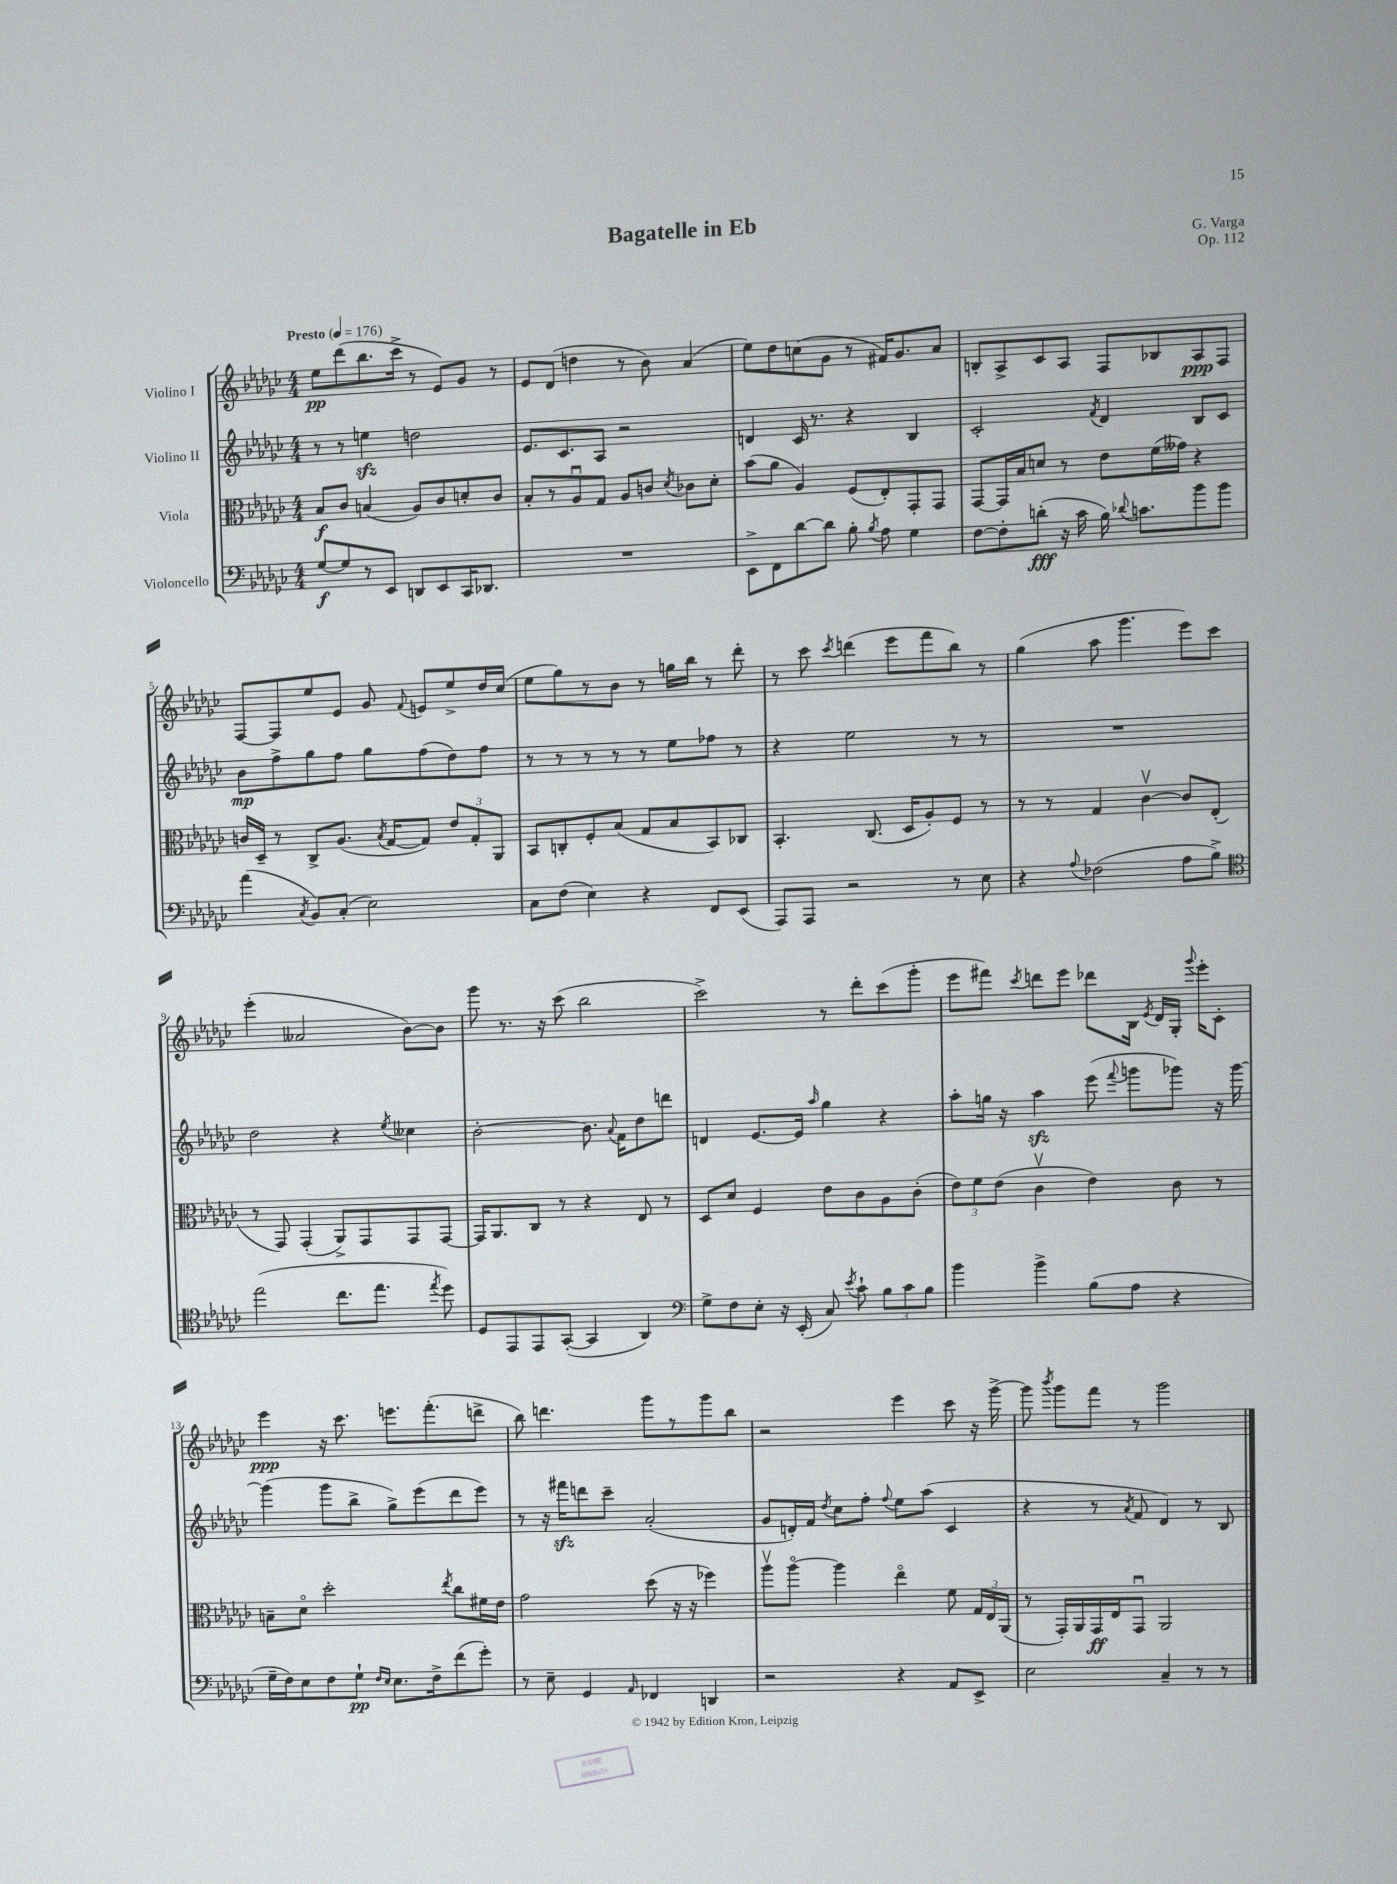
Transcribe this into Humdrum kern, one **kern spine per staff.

**kern	**dynam	**kern	**dynam	**kern	**dynam	**kern	**dynam
*part4	*part4	*part3	*part3	*part2	*part2	*part1	*part1
*staff4	*staff4	*staff3	*staff3	*staff2	*staff2	*staff1	*staff1
*I"Violoncello	*	*I"Viola	*	*I"Violino II	*	*I"Violino I	*
*clefF4	*	*clefC3	*	*clefG2	*	*clefG2	*
*k[b-e-a-d-g-c-]	*	*k[b-e-a-d-g-c-]	*	*k[b-e-a-d-g-c-]	*	*k[b-e-a-d-g-c-]	*
*M4/4	*	*M4/4	*	*M4/4	*	*M4/4	*
*MM176	*	*MM176	*	*MM176	*	*MM176	*
=1	=1	=1	=1	=1	=1	=1	=1
!	!	!	!	!	!	!LO:TX:a:B:t=Presto	!
[8G-/L	f	8B-/L	f	8r	.	8ee-\L	pp
8G-/]	.	8c-/J	.	8r	.	(8ddd-\	.
8r	.	(4Bn/	.	4eenzz\	.	8.bb-\	.
8EE-/J	.	.	.	.	.	.	.
.	.	.	.	.	.	16ccc-^\Jk	.
8DDn/L	.	8A-/L)	.	2ddn\	.	8r	.
8EE-/	.	8c-/	.	.	.	8e-/L)	.
16CC-/K	.	8dn'/	.	.	.	8g-/J	.
8.DD-X/J	.	.	.	.	.	.	.
.	.	8c-/J	.	.	.	8r	.
=2	=2	=2	=2	=2	=2	=2	=2
1r	.	8B-'/L	.	8.e-/L	.	8e-/L	.
.	.	8r	.	.	.	(8d-/J	.
.	.	.	.	8.c-/	.	.	.
.	.	8A-u/	.	.	.	4ddn\	.
.	.	8G-/J	.	8A-/J	.	.	.
.	.	8A-/L	.	2r	.	8r	.
.	.	8cn/J	.	.	.	8b-\)	.
.	.	8qd-/	.	.	.	.	.
.	.	8c-X\L	.	.	.	(4a-/	.
.	.	8d-'\J	.	.	.	.	.
=3	=3	=3	=3	=3	=3	=3	=3
8EE-^\L	.	(8b-\L	.	4dn/	.	8ee-\L)	.
8FF\	.	8a-\J	.	.	.	8dd-\	.
[8d-\	.	4A-/)	.	16c-/	.	(8ccn\	.
.	.	.	.	8.r	.	.	.
8d-\J]	.	.	.	.	.	8g-\J	.
8B-'\	.	(8F/L	.	4r	.	8r	.
8qB-/	.	.	.	.	.	.	.
8A-\	.	8E-'/)	.	.	.	16f#X/KL)	.
.	.	.	.	.	.	8.g-/	.
4G-\	.	8GG-'/	.	4B-/	.	.	.
.	.	8GG-/J	.	.	.	8a-/J	.
=4	=4	=4	=4	=4	=4	=4	=4
[8F\L	.	[8GG-/L	.	2c-'/	.	8Bn'/L	.
8F'\]	.	16GG-/L]	.	.	.	8A-^/	.
.	.	16B-/J	.	.	.	.	.
(8dn'\J	fff	8dn/J	.	.	.	8c-/	.
16r	.	8r	.	.	.	8A-/J	.
16c-\	.	.	.	.	.	.	.
.	.	.	.	8qf/	.	.	.
16B-\)	.	8e-\L	.	4d-/	.	8F/L	.
8qqd-X/	.	.	.	.	.	.	.
8.cn\L	.	.	.	.	.	.	.
.	.	(16f\L	.	.	.	8B-X/	.
.	.	16g--X\JJ)	.	.	.	.	.
8b-\	.	4r	.	8B-/L	.	8A-/	ppp
8b-\J	.	.	.	8c-/J	.	8F/J	.
!!LO:LB:g=z
=5	=5	=5	=5	=5	=5	=5	=5
(4a-\	.	16cn/LL	.	8b-\L	mp	[8F/L	.
.	.	16D-~/JJ	.	.	.	.	.
.	.	8r	.	8ff^\	.	8F/]	.
8qC-/	.	.	.	.	.	.	.
8BB-/L)	.	8C-^/L	.	8gg-\	.	8ee-/	.
(8C-'/J	.	(8.A-/J	.	8ff\J	.	8e-/J	.
2E-\)	.	.	.	8gg-\L	.	8g-/	.
.	.	8qB-/	.	.	.	.	.
.	.	[16G-/KL	.	.	.	.	.
.	.	.	.	.	.	8qqf/	.
.	.	8G-/J])	.	(8ff\	.	8en/L	.
.	.	12e-/L	.	8dd-\)	.	8ee-^/	.
.	.	12G-'/	.	.	.	.	.
.	.	.	.	8ff\J	.	16dd-/L	.
.	.	12AA-/J	.	.	.	.	.
.	.	.	.	.	.	(16cc-/JJ	.
=6	=6	=6	=6	=6	=6	=6	=6
8C-\L	.	8BB-/L	.	8r	.	8ee-\L	.
(8F\J	.	8Cn'/	.	8r	.	8gg-\)	.
4E-\)	.	8F'/	.	8r	.	8r	.
.	.	(8B-/J	.	8r	.	8b-\J	.
4r	.	8G-/L	.	8r	.	8r	.
.	.	8B-/	.	8ee-\L	.	16ggn\LL	.
.	.	.	.	.	.	16bb-\JJ	.
8FF/L	.	8BB-/)	.	8ff-X\J	.	8r	.
(8EE-/J	.	8C-X/J	.	8r	.	8ddd-'\	.
=7	=7	=7	=7	=7	=7	=7	=7
8AAA-/L)	.	4.BB-'/	.	4r	.	8r	.
8AAA-/J	.	.	.	.	.	8ccc-\	.
.	.	.	.	.	.	8qccc-/	.
2r	.	.	.	2ee-\	.	(4dddn\	.
.	.	(8.C-/	.	.	.	.	.
.	.	.	.	.	.	8eee-\L	.
.	.	16D-/KL	.	.	.	.	.
.	.	8A-'/)	.	.	.	8fff\	.
8r	.	8F/J	.	8r	.	8bb-\J)	.
8E-\	.	8r	.	8r	.	8r	.
=8	=8	=8	=8	=8	=8	=8	=8
4r	.	8r	.	1r	.	(4gg-\	.
.	.	8r	.	.	.	.	.
8qqA-/	.	.	.	.	.	.	.
(2F-X\	.	4G-/	.	.	.	8aa-\	.
.	.	.	.	.	.	4.ggg-\	.
.	.	[4c-v\	.	.	.	.	.
8A-\L	.	8c-/L]	.	.	.	8eee-\L)	.
8B-^\J)	.	(8E-'/J	.	.	.	8ccc-\J	.
!!LO:LB:g=z
=9	=9	=9	=9	=9	=9	=9	=9
*clefC4	*	*	*	*	*	*	*
(2ee-\	.	8r	.	2dd-\	.	(4eee-'\	.
.	.	8GG-/)	.	.	.	.	.
.	.	(4GG-'/	.	.	.	2a--X/	.
8.cc-\L	.	8AA-^/L)	.	4r	.	.	.
.	.	8GG-/	.	.	.	.	.
8.ee-\J	.	.	.	.	.	.	.
.	.	.	.	8qee-/	.	.	.
.	.	8GG-/	.	4cc--X\	.	[8b-\L)	.
8qee-/	.	.	.	.	.	.	.
8dd-\)	.	[8GG-/J	.	.	.	8b-\J]	.
=10	=10	=10	=10	=10	=10	=10	=10
8D-/L	.	16GG-/KL]	.	[2b-'\	.	8ggg-\	.
.	.	8.AA-/	.	.	.	.	.
8EE-/	.	.	.	.	.	8.r	.
8EE-/	.	8C-/J	.	.	.	.	.
.	.	.	.	.	.	16r	.
([8GG-'/J	.	8r	.	.	.	(8ccc-\	.
4GG-/]	.	4r	.	8.b-\]	.	2bb-\	.
.	.	.	.	8qqa-/	.	.	.
.	.	.	.	16f\KL	.	.	.
4AA-/)	.	8E-/	.	8dd-\	.	.	.
.	.	8r	.	8dddn\J	.	.	.
=11	=11	=11	=11	=11	=11	=11	=11
*clefF4	*	*	*	*	*	*	*
8G-^\L	.	8D-/L	.	4dn/	.	2ccc-^\)	.
8F\	.	8d-/J	.	.	.	.	.
8E-'\J	.	4F/	.	[8.e-/L	.	.	.
16r	.	.	.	.	.	.	.
(16EE-'/	.	.	.	16e-/Jk]	.	.	.
.	.	.	.	16qqaa-/	.	.	.
8C-/)	.	8e-\L	.	4gg-\	.	8r	.
8qe-/	.	.	.	.	.	.	.
8c-`\	.	8c-\	.	.	.	8ddd-'\L	.
12B-\L	.	8A-\	.	4r	.	(8ccc-\	.
12c-\	.	.	.	.	.	.	.
.	.	(8c-'\J	.	.	.	8ggg-'\J	.
12B-\J	.	.	.	.	.	.	.
=12	=12	=12	=12	=12	=12	=12	=12
4b-\	.	12e-\L)	.	8aa-'\L	.	8eee-\L	.
.	.	12f\	.	.	.	.	.
.	.	.	.	16ggn\Jk	.	8fff#X\J)	.
.	.	(12e-\J	.	.	.	.	.
.	.	.	.	16r	.	.	.
.	.	.	.	.	.	8qccc-/	.
4b-^\	.	4c-v\	.	4aa-zz\	.	8dddn\L	.
.	.	.	.	.	.	8eee-\J	.
(8B-\L	.	4e-\)	.	(8eee-\	.	8ddd-X\L	.
.	.	.	.	8qqfff/	.	.	.
8A-\J	.	.	.	8gggn\L	.	16B-\Jk	.
.	.	.	.	.	.	8qe-/	.
.	.	.	.	.	.	16d-/LL	.
4r	.	8c-\	.	8ggg-X\J)	.	16G-'/JJ	.
.	.	.	.	.	.	8qqggg-/	.
.	.	.	.	.	.	16eee-'\KL	.
.	.	8r	.	16r	.	8c-'\J	.
.	.	.	.	[16ggg-\	.	.	.
!!LO:LB:g=z
=13	=13	=13	=13	=13	=13	=13	=13
16G-~\LL	.	8Bn~\L	.	(4ggg-\]	.	4eee-\	ppp
16F\J)	.	.	.	.	.	.	.
8E-\	.	8d-\J	.	.	.	.	.
8F\	.	2dd-'\	.	8ggg-\L	.	16r	.
.	.	.	.	.	.	8.ccc-\	.
8G-`\J	pp	.	.	8bb-^\J	.	.	.
16qqF/LL	.	.	.	.	.	.	.
16qqE-/JJ	.	.	.	.	.	.	.
8.E-\L	.	.	.	8gg-^\L)	.	8.eeen\L	.
.	.	.	.	(8eee-\	.	.	.
16F^\k	.	.	.	.	.	(8.fff'\	.
.	.	8qee-/	.	.	.	.	.
(8f\	.	8cc-\L	.	8ddd-\	.	.	.
8g-'\J)	.	16f#X\L	.	8eee-\J)	.	8dddn^\J	.
.	.	16e-\JJ	.	.	.	.	.
=14	=14	=14	=14	=14	=14	=14	=14
8r	.	2g-\	.	8r	.	8bb-\)	.
8E-~\	.	.	.	16r	.	4.dddn\	.
.	.	.	.	16fff#Xzz\KL	.	.	.
4GG-/	.	.	.	8dddn\	.	.	.
.	.	.	.	8ccc-~\J	.	.	.
16qqAA-/	.	.	.	.	.	.	.
4FF-X/	.	(8dd-\	.	(2a-'/	.	8ggg-\L	.
.	.	16r	.	.	.	8r	.
.	.	16r	.	.	.	.	.
4DDn/	.	4ff-X\)	.	.	.	8ggg-\	.
.	.	.	.	.	.	8bb-\J	.
=15	=15	=15	=15	=15	=15	=15	=15
2r	.	8aa-v\L	.	8g-/L	.	2r	.
.	.	[8aa-\J	.	16dn'/L)	.	.	.
.	.	.	.	16f/JJ	.	.	.
.	.	.	.	8qdd-/	.	.	.
.	.	4aa-\]	.	8cc-\L	.	.	.
.	.	.	.	8ff'\J	.	.	.
.	.	.	.	8qqff/	.	.	.
4r	.	4ee-\	.	8ee-\L	.	4eee-\	.
.	.	.	.	(8aa-\J	.	.	.
8AA-/L	.	8f\	.	4c-/	.	8ccc-\	.
8EE-^/J	.	24G-/LL	.	.	.	16r	.
.	.	24E-/	.	.	.	.	.
.	.	.	.	.	.	[16ggg-^\	.
.	.	(24AA-/JJ	.	.	.	.	.
=16	=16	=16	=16	=16	=16	=16	=16
2E-\	.	8r	.	4r	.	8ggg-\]	.
.	.	.	.	.	.	8qbbb-/	.
.	.	16GG-'/LL)	.	.	.	8ggg-\L	.
.	.	16AA-/	.	.	.	.	.
.	.	16GG-/	ff	8r	.	8fff\J	.
.	.	16E-/J	.	.	.	.	.
.	.	.	.	8qa-/	.	.	.
.	.	8GG-u/J	.	8f/	.	8r	.
4C-~/	.	2AA-/	.	4d-/)	.	2ggg-\	.
8r	.	.	.	8r	.	.	.
8r	.	.	.	8B-/	.	.	.
==	==	==	==	==	==	==	==
*-	*-	*-	*-	*-	*-	*-	*-
